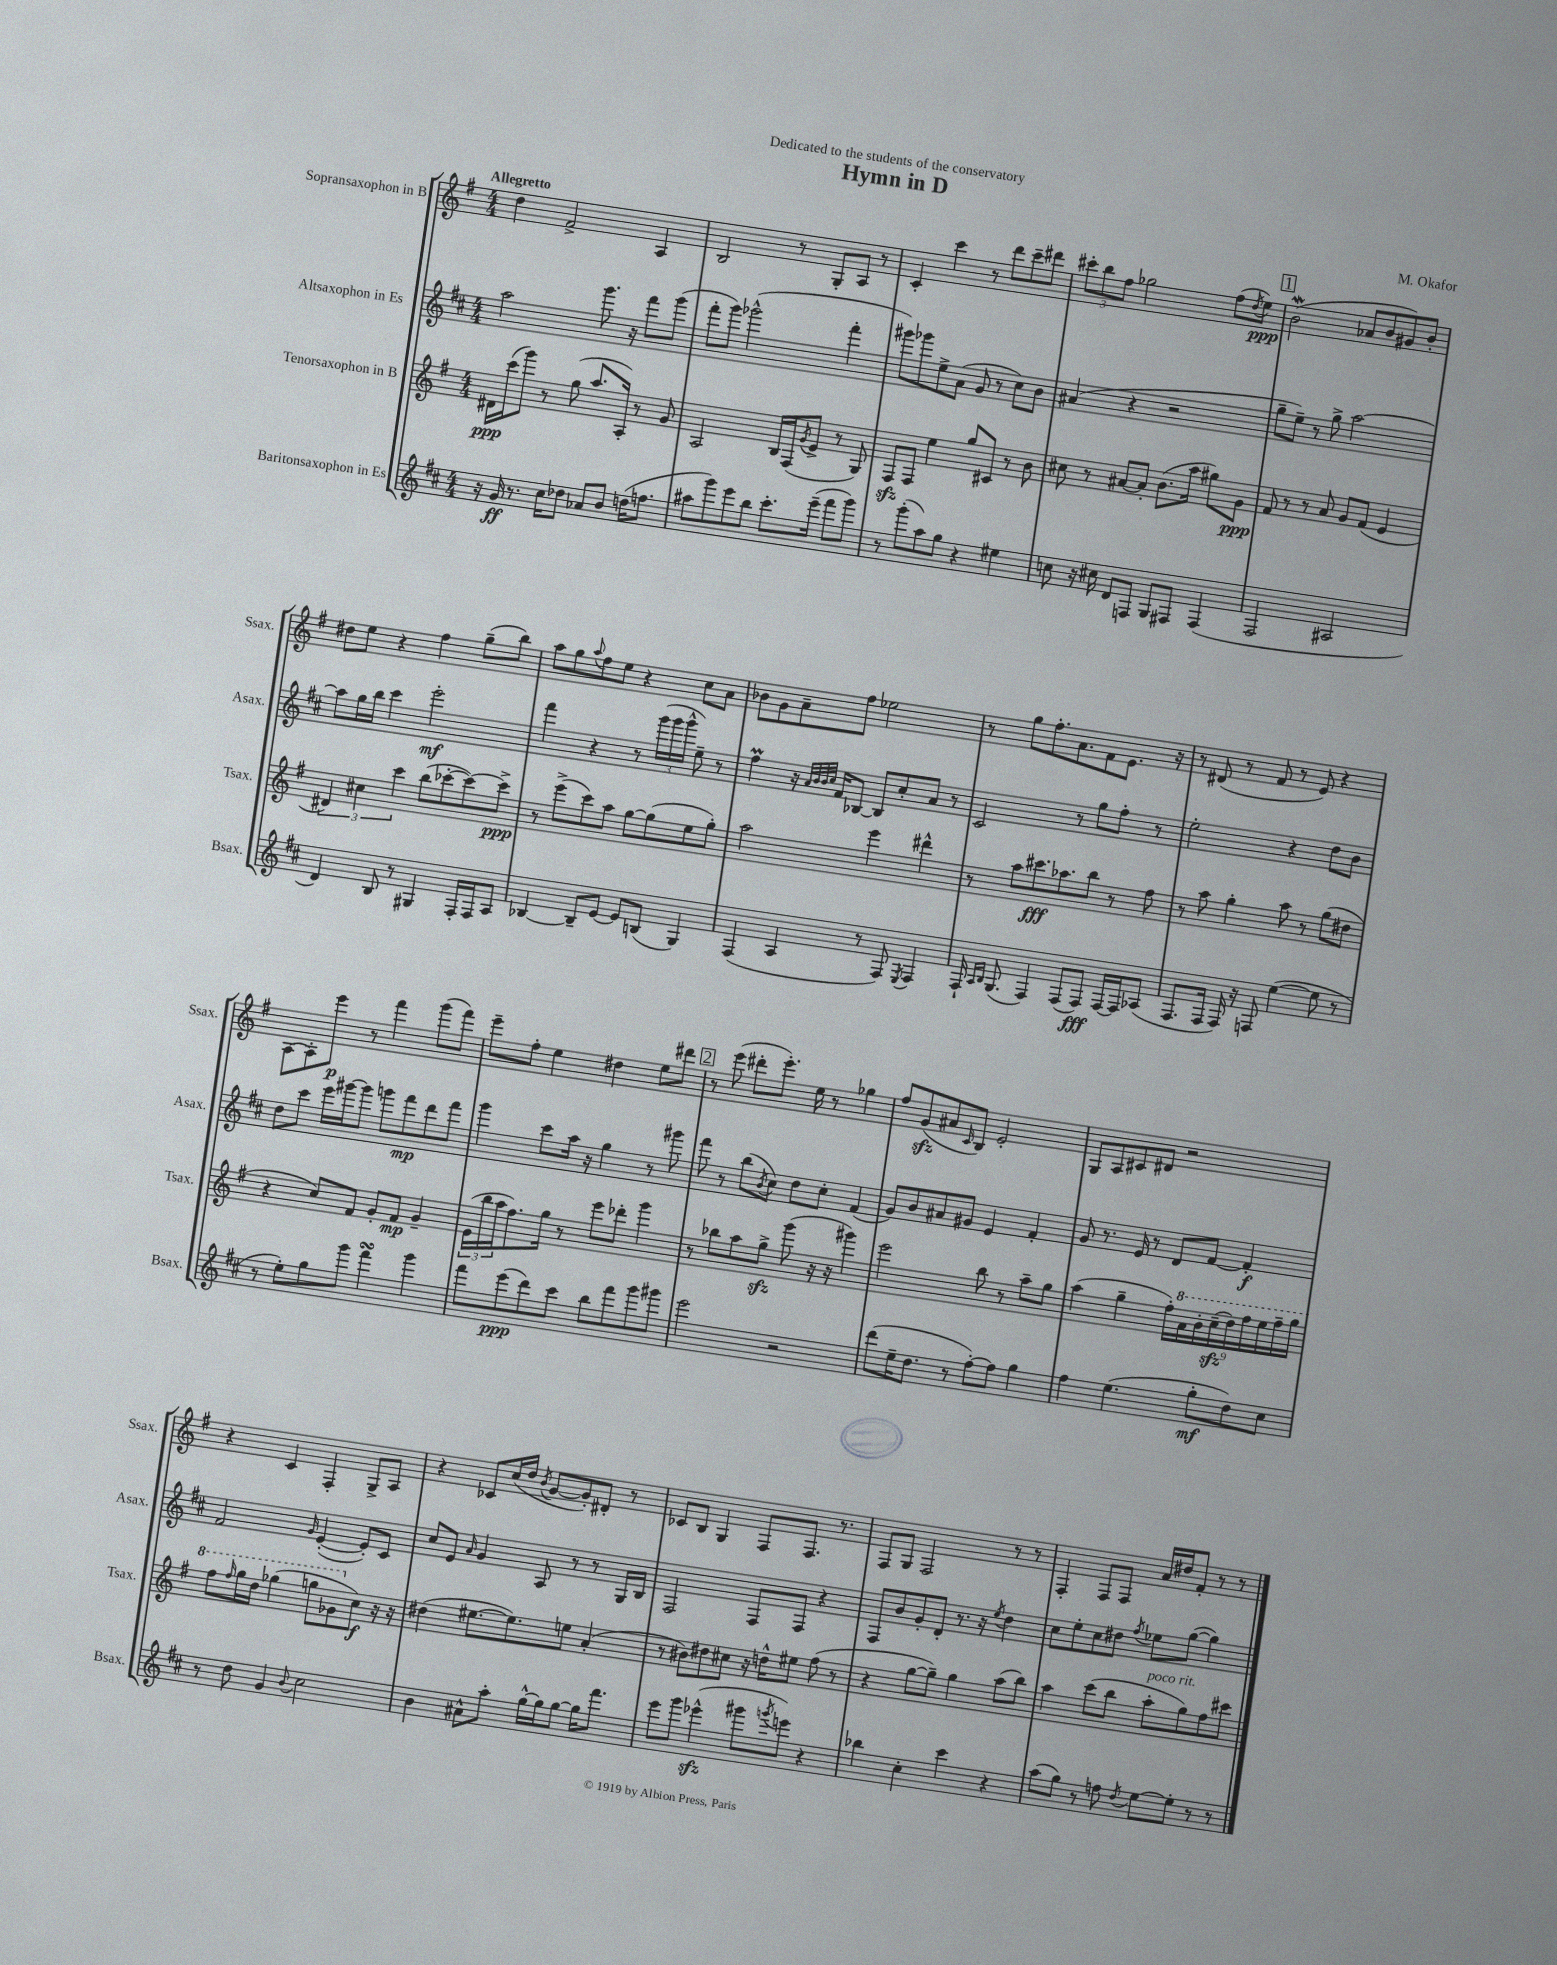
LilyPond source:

\header { title = "Hymn in D" composer = "M. Okafor" dedication = "Dedicated to the students of the conservatory" }
<<
\new StaffGroup <<
\new Staff = "s0" \with { instrumentName = "Sopransaxophon in B" shortInstrumentName = "Ssax." } {
    \clef treble \key g \major \numericTimeSignature \time 4/4 \tempo "Allegretto"
    d''4 fis'2-> a4 |
    b2 r8 g8-. a8 r8 |
    c'4-. c'''4 r8 d'''8 c'''8-- dis'''8 |
    \tuplet 3/2 { cis'''8-. b''8 fis''8 } ges''2 fis''8( \acciaccatura { d''8 } e''8\ppp) |
    \mark \markup { \box "1" } b'2\mordent( aes'8 b'8 gis'8) b'8-. |
    dis''8 e''8 r4 fis''4 g''8--( b''8) |
    a''8 g''8 \appoggiatura { a''8 } fis''8 e''8 r4 c''8 a'8 |
    bes'8 g'8 a'8-- fis''8 ees''2 |
    r8 g''8 fis''8.-. a'8. fis'8 e'8. r16 |
    r8 dis'8( r8 fis'8 r8 e'8) r4 |
    a8~ a8-. e'''8\p r8 fis'''4 g'''8( fis'''8) |
    e'''8-- fis''8-. e''4 dis''4 e''8 dis'''8 |
    \mark \markup { \box "2" } r8 e'''8( dis'''8-. e'''8.-.) e''16 r8 ges''4 |
    fis''8 g'8\sfz( ais'8 \grace { c'16 } b8) e'2-. |
    g8 a8 cis'8 dis'8 r2 |
    r4 c'4 fis4-. g8-> a8 |
    r4 ces'8 c''16( d''16 \acciaccatura { b'8 } g'8~ g'8-.) dis'8-. r8 |
    ces'8 b8 g4 fis8 fis8. r8. |
    fis8 g8 fis2 r8 r8 |
    fis4-. fis8 fis8 a'16 dis''16 fis'8-. r8 r8 \bar "|." |
}
\new Staff = "s1" \with { instrumentName = "Altsaxophon in Es" shortInstrumentName = "Asax." } {
    \clef treble \key d \major \numericTimeSignature \time 4/4
    a''2 g'''8. r16 fis'''8 g'''8( |
    fis'''8-. g'''8) ges'''2-^( fis'''4-. |
    gis'''8) ges'''8 e''8-> a'8( g'8 r8 cis''8) b'8 |
    ais'4( r4 r2 |
    \mark \markup { \box "1" } g''8-- e''8--) r8 g''8-> a''2~ |
    a''8 g''16 b''16 cis'''4 e'''2-.\mf |
    fis'''4 r4 r8 \tuplet 3/2 { g'''16( g'''16 g'''16-^ } e''8--) r8 |
    fis''4\prall r16 \grace { a'32 b'32 b'32 cis''32 } fis'16 bes8~ bes8 cis''8-. a'8 r8 |
    cis'2 r8 g''8 fis''8-. r8 |
    e''2-. r4 d''8 b'8 |
    d''8 cis'''8 e'''16 gis'''16~ gis'''8 g'''8 fis'''8\mp d'''8 fis'''8 |
    g'''4 cis'''8 a''16 r16 g''4 r8 gis'''8 |
    \mark \markup { \box "2" } fis'''8 r8 b''8( \acciaccatura { b'8 } cis''8) d''8 cis''8-. fis'4( |
    g'8) b'8 ais'8 gis'8 e'4 fis'4-. |
    g'8 r8. e'16 r8 d'8 fis'8~ fis'4-.\f |
    fis'2 \grace { g'16 } e'4~-.( e'8-.) cis'8 |
    cis''8 e'8 \grace { a'16 } g'4 a8 r8 r8 g16 b16 |
    fis2 fis8 fis8 r4 |
    fis8 b'8 g'8-. d'8-. r8. r16 \acciaccatura { e''8 } d''4 |
    cis''8 e''8-. cis''8 dis''8 \acciaccatura { fis''8 } ees''8 g''8~( g''4) \bar "|." |
}
\new Staff = "s2" \with { instrumentName = "Tenorsaxophon in B" shortInstrumentName = "Tsax." } {
    \clef treble \key g \major \numericTimeSignature \time 4/4
    dis'16\ppp c'''16( g'''8) r8 g''8( a''8. a16-.) r8 g'8 |
    a2 b16 fis16( \acciaccatura { g'8 } e'8-> r8 g8) |
    fis8\sfz fis8 e''4 g''8 cis'8 r8 b'8 |
    cis''8 r8 ais'8~ ais'8-. b'8.( a''16 gis''8) g'8\ppp |
    \mark \markup { \box "1" } fis'8 r8 r8 a'8 g'8 fis'8( e'4 |
    \tuplet 3/2 { dis'4) cis''4 c'''4 } b''8( ces'''8~-. ces'''8~) ces'''8->\ppp |
    r8 e'''8->( c'''8) a''8 g''8~ g''8( e''8 g''8-.) |
    a''2 e'''4 dis'''4-^ |
    r8 a''8 cis'''8.\fff aes''8. b''8 r8 fis''8 |
    r8 a''8 g''4-. a''8 r8 g''8( dis''8 |
    r4 c''8) fis'8 g'8-. fis'8\mp g'4-- |
    \tuplet 3/2 { e'16( b''16 a''16 } fis''8.) g''16 r8 e'''8 des'''8-. g'''4 |
    \mark \markup { \box "2" } r8 bes''8 a''8 g''8->\sfz g'''8( r16 r16 gis'''4) |
    e'''2 b''8 r8 a''8-- g''8 |
    a''4( g''4-- \tuplet 9/8 { fis''16-.) \ottava #1 a''16 b''16-. c'''16--\sfz( d'''16) fis'''16 e'''16 fis'''16-- g'''16 } |
    fis'''8 \grace { fis'''16 } g'''16 d'''16 ges'''4( g'''8 ges''8 \ottava #0 c''8\f) r16 r16 |
    dis''4( eis''8.~ eis''8.) e''8 a'4-.( |
    r8 bis'8) dis''8 cis''8 r16 d''16-^ eis''8 fis''8( r8 |
    r4 g''8~ g''8--) g''4 a''8( b''8) |
    a''4 c'''8( b''8 a''8-.^\markup { \italic "poco rit." } g''8) fis''8 cis'''8 \bar "|." |
}
\new Staff = "s3" \with { instrumentName = "Baritonsaxophon in Es" shortInstrumentName = "Bsax." } {
    \clef treble \key d \major \numericTimeSignature \time 4/4
    r16 g'16\ff r8. cis''16 des''8 aes'8 b'8 d''16( f''8. |
    ais''8 g'''8) e'''8 b''8 cis'''8.-. e'''16--( fis'''8 g'''8) |
    r8 g'''8-.( a''8) g''8 r4 eis''4 |
    c''8 r16 cis''16 d'8 f8 g8 fis8 fis4( |
    \mark \markup { \box "1" } fis2 ais2 |
    d'4) b8 r8 gis4 fis16-. fis16 a8 |
    bes4~ bes8-- e'8~ e'8 b8( g4) |
    fis4( a4 r8 fis8) \acciaccatura { e8 } fis4 |
    fis16-! \grace { a16 b16 } g8.( fis4) fis8( fis8\fff) fis16~ fis16 aes8( |
    fis8. fis16 fis16) r16 f8 e''4~( e''8 r8 |
    r8 e''8-.) g''8 g'''8 fis'''4\turn g'''4 |
    fis'''8 e'''8\ppp( d'''8) cis'''8 b''8 fis'''8 g'''8 gis'''8 |
    \mark \markup { \box "2" } e'''2 r2 |
    d'''8( e''16-- d''8. r8 fis''8~-.) fis''8 g''4 |
    fis''4 e''4.( g''8-.\mf d''8) cis''8 |
    r8 d''8 g'4 \appoggiatura { b'8 } cis''2 |
    b'4 ais'8-^ a''8-. g''16~-^ g''16 g''8~ g''16 fis'''8. |
    e'''8 g'''8 ees'''4-^\sfz( gis'''8 \acciaccatura { g'''8 } e'''8) r4 |
    bes''4 cis''4-. cis'''4 r4 |
    a''8( g''8) r8 f''8 \acciaccatura { d''8 } e''8~ e''8-. r8 r8 \bar "|." |
}
>>
>>
\layout { \context { \Score \remove "Bar_number_engraver" } }
